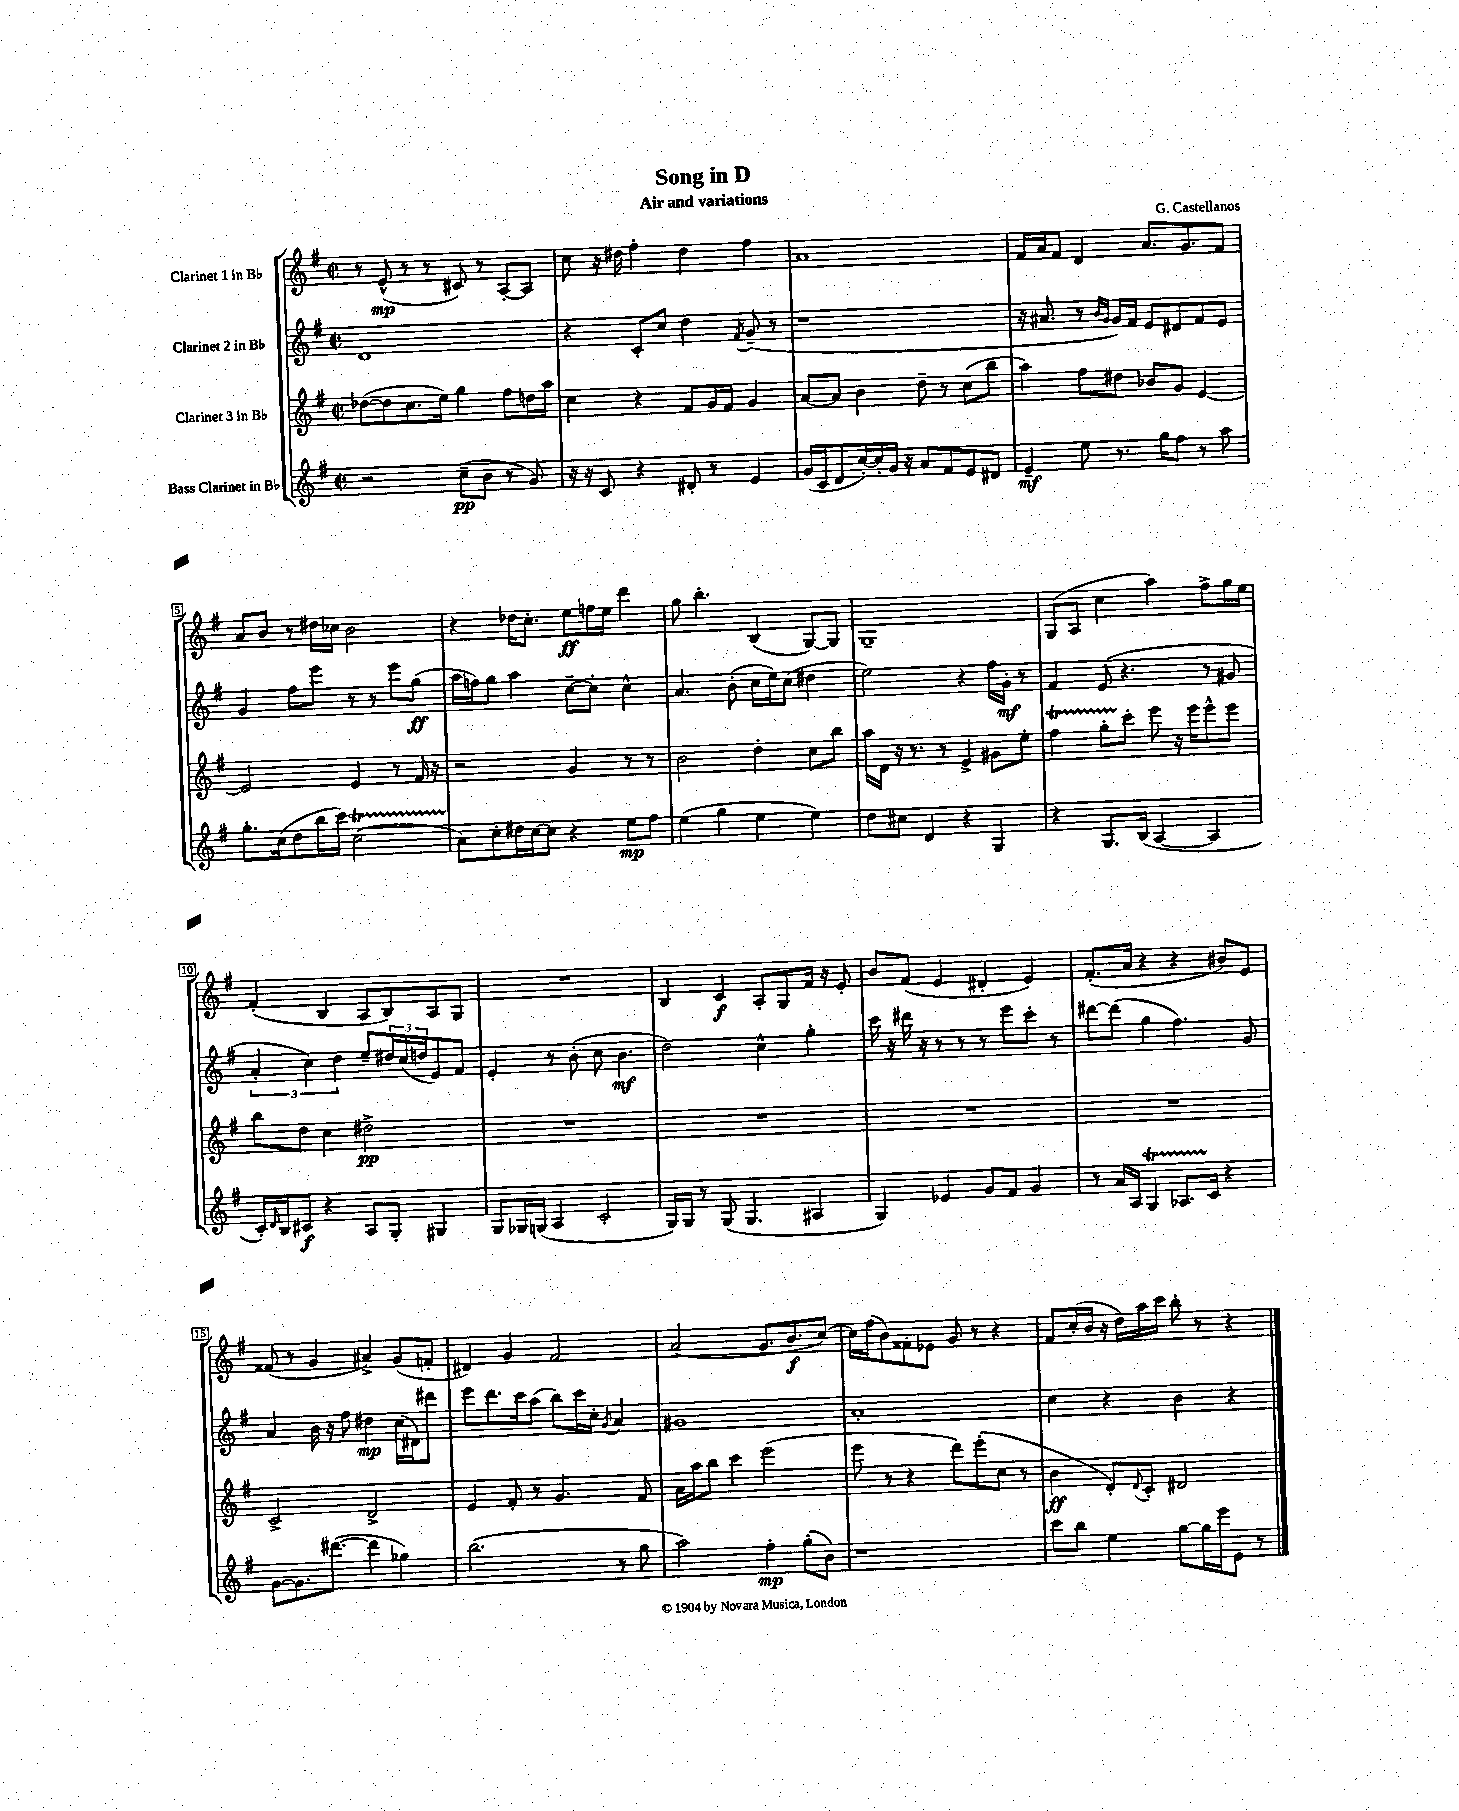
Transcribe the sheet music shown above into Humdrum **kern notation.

**kern	**kern	**kern	**kern
*staff4	*staff3	*staff2	*staff1
*clefG2	*clefG2	*clefG2	*clefG2
*k[f#]	*k[f#]	*k[f#]	*k[f#]
*M2/2	*M2/2	*M2/2	*M2/2
*met(c|)	*met(c|)	*met(c|)	*met(c|)
2r	([8dd-	1d	8r
.	8dd-]	.	(8e^^
.	8.cc	.	8r
.	.	.	8r
.	16ee)	.	.
(8cc~	4gg	.	8c#)
8b	.	.	8r
8r	8ff#	.	[8A'
8g)	16dd	.	8A]
.	16aa	.	.
=	=	=	=
16r	4cc	4r	8cc
16r	.	.	.
8c	.	.	16r
.	.	.	16dd#
4r	4r	8c'	4ff#'
.	.	8cc	.
8d#'	8f#	4dd	4dd#
8r	16g	.	.
.	16f#	.	.
.	.	8qf#	.
4e	4g	(8g~	4ff#
.	.	8r	.
=	=	=	=
(16g	[8a	1r	1a
16c	.	.	.
8d	8a]	.	.
[16cc')	4b	.	.
16cc']	.	.	.
16g	.	.	.
16r	.	.	.
8a	8dd~	.	.
8f#	8r	.	.
8e	(8cc	.	.
8d#	8bb	.	.
=	=	=	=
4e~	4aa)	16r	16f#
.	.	8.a#	16a
.	.	.	8f#
8ee	8ff#	8r	4d
.	.	16qqb	.
.	.	16qqg	.
8.r	8dd#	16g)	.
.	.	16f#	.
.	8b-	8e	8.a
16gg	.	.	.
8ff#	8g	8d#	.
.	.	.	8.g
8r	[4e	8f#	.
8aa	.	8e	8f#
=	=	=	=
8.gg'	2e]	4g	8a
.	.	.	8b
(16cc	.	.	.
8dd	.	8ff#	8r
16bb	.	8eee	16dd#
16ccc)	.	.	16cc-
(2cc	4e	8r	2b
.	.	8r	.
.	8r	8eee	.
.	16f#	(8gg	.
.	16r	.	.
=	=	=	=
8a)	2r	16aa	4r
.	.	16ff)	.
8cc'	.	8gg	.
16dd#	.	4aa	16dd-
[16cc	.	.	8.cc'
8cc]	.	.	.
4r	4g	[8cc~	8ee
.	.	8cc']	16ff
.	.	.	16ee
8ee	8r	4cc^^	4ddd
8ff#	8r	.	.
=	=	=	=
(4ee	2b	4.a	8gg
.	.	.	4.bb'
4gg	.	.	.
.	.	(8b'	.
4ee	4dd'	16cc	(4B
.	.	16ee)	.
.	.	(8cc	.
4ee)	8cc	4dd#	[8G)
.	8bb	.	8G]
=	=	=	=
8dd	16aa	2ee)	1G~
.	16d	.	.
8cc#	16r	.	.
.	8.r	.	.
4d	.	.	.
.	8r	.	.
4r	4e^	4r	.
4G	8g#	16ff#	.
.	.	16g'	.
.	8ee'	8r	.
=	=	=	=
4r	4ff#	4f#	(8G
.	.	.	8A
8.G	8gg'	(8e	4cc
.	8ccc'	4.r	.
(16B	.	.	.
[4A	8eee	.	4aa)
.	16r	.	.
.	16eee	.	.
4A]	8eee^^	8r	8ff#^
.	8eee	8g#	16gg
.	.	.	16ee
=	=	=	=
16c')	8bb	6a'	(4f#'
16qqd	.	.	.
16B	.	.	.
8c#	8dd	.	.
.	.	6cc)	.
4r	4cc	.	4B
.	.	6dd	.
8A	2dd#^	8ee~	8A
8G'	.	24dd#	8B)
.	.	(24cc	.
.	.	24dd	.
4G#	.	8e)	8A
.	.	8f#	8G
=	=	=	=
8G	1r	4e'	1r
16G-	.	.	.
(16G	.	.	.
4A	.	8r	.
.	.	(8b'	.
2c'	.	8cc	.
.	.	4.b	.
=	=	=	=
16G)	1r	2dd)	4B
16G	.	.	.
8r	.	.	.
(8G	.	.	4c
4.G	.	.	.
.	.	4cc^^	8A'
.	.	.	8G
4A#	.	4gg'	16f#
.	.	.	16r
.	.	.	8e'
=	=	=	=
4G)	1r	16ccc	8b
.	.	16r	.
.	.	16ddd#	(8f#
.	.	16r	.
4e-	.	8r	4e
.	.	8r	.
8g	.	8r	4d#'
8f#	.	8eee	.
4g	.	8ccc'	4e)
.	.	8r	.
=	=	=	=
8r	1r	[8ddd#	(8.f#'
16a	.	(8ddd#]	.
16A	.	.	16a
4G	.	4gg	4r
8.A-	.	4.ff#)	4r
16c	.	.	.
4r	.	.	8b#)
.	.	8g	8e
=	=	=	=
[8g	2c^	4a	(8f##
8.g]	.	.	8r
.	.	16b	4g
([8.ddd#	.	16r	.
.	.	8ff#	.
4ddd#]	2d^	4dd#	4a#^)
4gg-)	.	(16cc	(8g
.	.	16d#)	.
.	.	8ddd#	8f'
=	=	=	=
(2.bb	4e	8eee	4d#)
.	.	8.ddd	.
.	8f#'	.	4g
.	.	16ccc	.
.	8r	(8aa	.
.	4.g	8bb)	2f#
.	.	16ccc	.
.	.	16cc'	.
.	.	8qg	.
8r	.	4a	.
8gg	8f#	.	.
=	=	=	=
2aa)	16a	1g#	(2a
.	16aa	.	.
.	8bb	.	.
.	4ccc	.	.
4ff#'	(2eee	.	8.g
.	.	.	8.b
(8gg'	.	.	.
8b)	.	.	[8cc)
=	=	=	=
1r	8eee	1a'	16cc]
.	.	.	(16ff#
.	8r	.	8b)
.	4r	.	8f##'
.	.	.	8e-
.	8ddd)	.	8g
.	(8eee'	.	8r
.	8cc	.	4r
.	8r	.	.
=	=	=	=
8ccc	4b	4cc	8f#
8bb	.	.	(16cc'
.	.	.	16b
4ee	8d')	4r	16r
.	.	.	16dd)
.	8qqd	.	.
.	8c'	.	16aa
.	.	.	16ccc
[8gg	2d#	4b	8bb'
16gg]	.	.	8r
16eee	.	.	.
8e	.	4r	4r
8r	.	.	.
==	==	==	==
*-	*-	*-	*-
